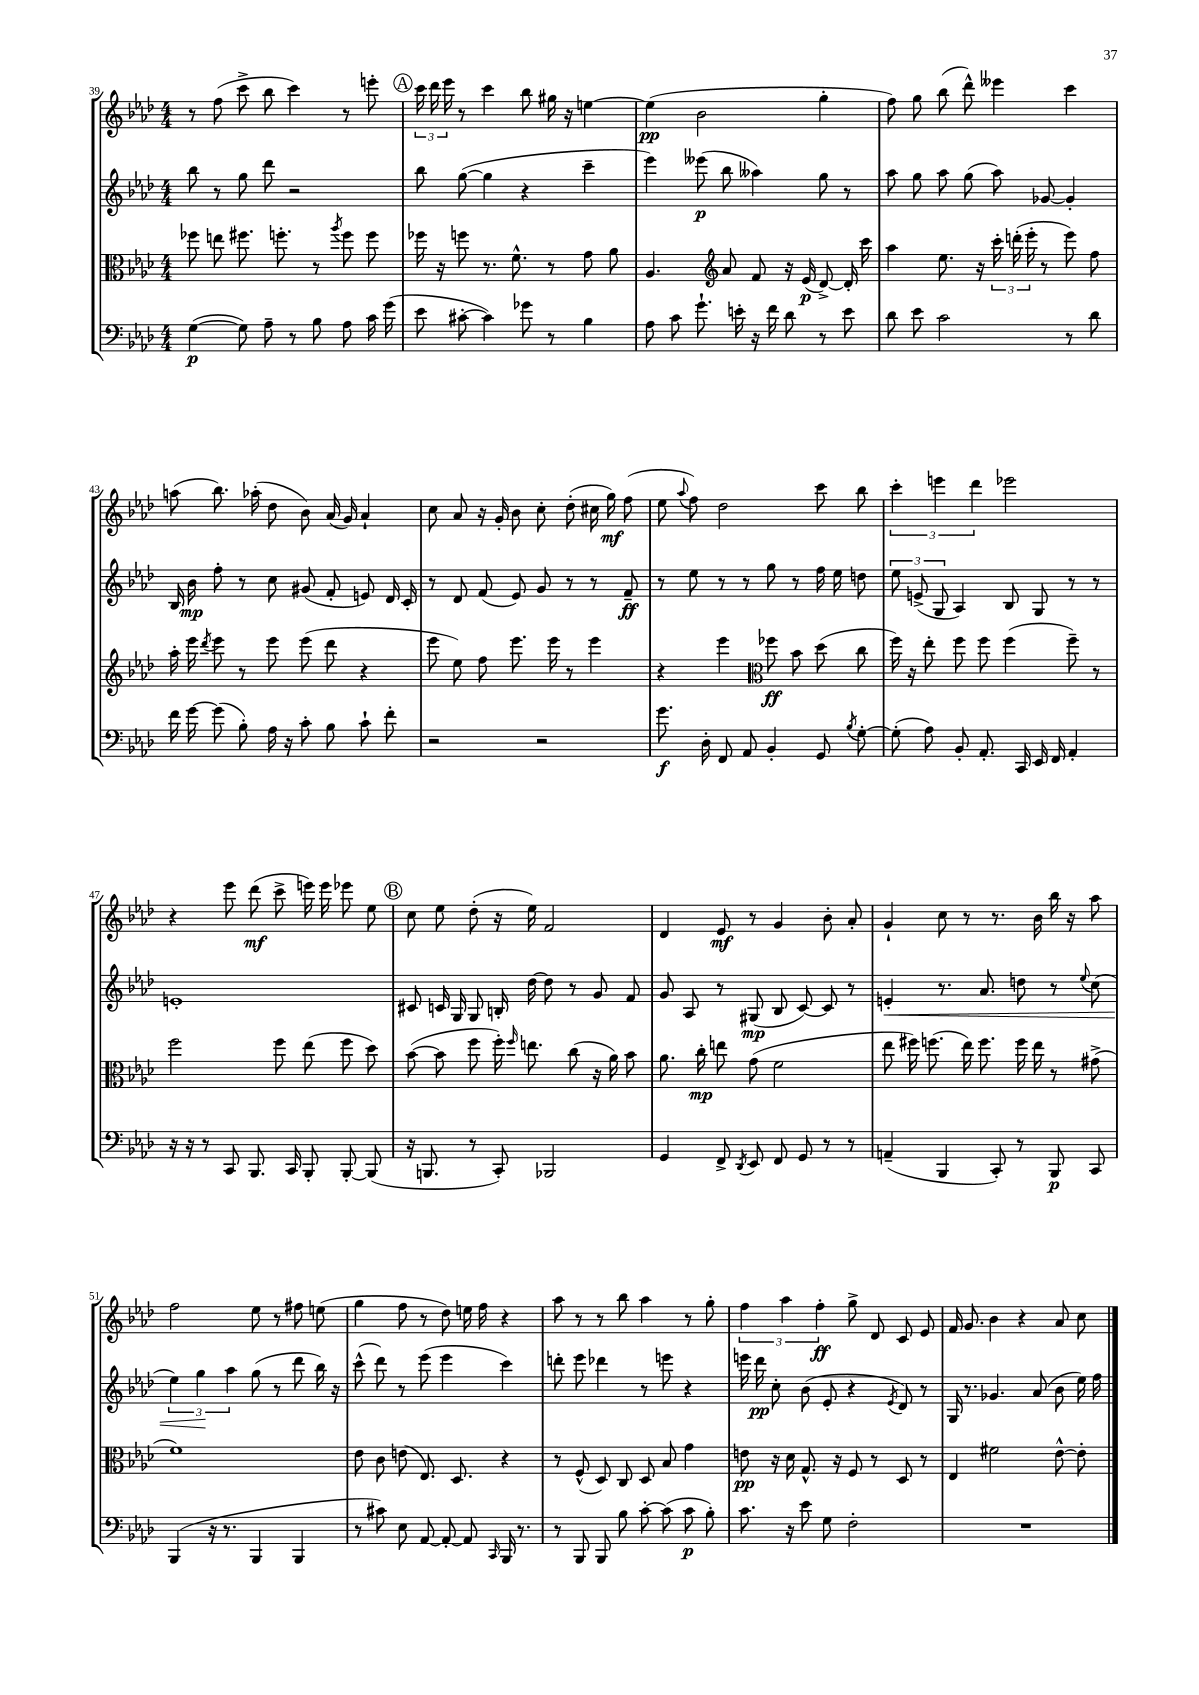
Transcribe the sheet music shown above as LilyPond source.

<<
\new StaffGroup <<
\new Staff = "s0" {
    \clef treble \key aes \major \numericTimeSignature \time 4/4
    \autoBeamOff r8 f''8( c'''8-> bes''8 c'''4) r8 e'''8-. |
    \mark \markup { \circle "A" } \tuplet 3/2 { c'''16 des'''16 ees'''16 } r8 c'''4 bes''8 gis''16 r16 e''4~ |
    e''4\pp( bes'2 g''4-. |
    f''8) g''8 bes''8( des'''8-^) eeses'''4 c'''4 |
    a''8( bes''8.) aes''16-.( des''8 bes'8) aes'16( g'16) aes'4-! |
    c''8 aes'8 r16 g'16-. bes'8 c''8-. des''8-.( cis''16 g''16\mf) f''8( |
    ees''8 \appoggiatura { aes''8 } f''8) des''2 c'''8 bes''8 |
    \tuplet 3/2 { c'''4-. e'''4 des'''4 } ees'''2 |
    r4 ees'''8 des'''8\mf( c'''8-> e'''16) e'''16 ees'''8 ees''8 |
    \mark \markup { \circle "B" } c''8 ees''8 des''8-.( r16 ees''16) f'2 |
    des'4 ees'8\mf r8 g'4 bes'8-. aes'8-. |
    g'4-! c''8 r8 r8. bes'16 bes''16 r16 aes''8 |
    f''2 ees''8 r8 fis''8 e''8( |
    g''4 f''8 r8 des''8) e''16 f''16 r4 |
    aes''8 r8 r8 bes''8 aes''4 r8 g''8-. |
    \tuplet 3/2 { f''4 aes''4 f''4-.\ff } g''8-> des'8 c'8 ees'8 |
    f'16 g'8. bes'4 r4 aes'8 c''8 \bar "|." |
}
\new Staff = "s1" {
    \clef treble \key aes \major \numericTimeSignature \time 4/4
    \autoBeamOff bes''8 r8 g''8 des'''8 r2 |
    \mark \markup { \circle "A" } bes''8 g''8~( g''4 r4 c'''4-- |
    ees'''4) eeses'''8\p( bes''8 aeses''4) g''8 r8 |
    aes''8 g''8 aes''8 g''8( aes''8) ges'8~ ges'4-. |
    bes16 bes'16\mp f''8-. r8 c''8 gis'8( f'8-. e'8) des'16 c'16-. |
    r8 des'8 f'8( ees'8) g'8 r8 r8 f'8--\ff |
    r8 ees''8 r8 r8 g''8 r8 f''16 ees''16 d''8 |
    \tuplet 3/2 { ees''8 e'8->( g8 } aes4) bes8 g8 r8 r8 |
    e'1-. |
    \mark \markup { \circle "B" } cis'8 c'16 g16 g8 b16-. des''16~ des''8 r8 g'8 f'8 |
    g'8 aes8 r8 gis8\mp( bes8 c'8~) c'8 r8 |
    e'4-.\< r8. aes'8. d''8 r8 \appoggiatura { ees''8 } c''8( |
    \tuplet 3/2 { ees''4) g''4\! aes''4 } g''8( r8 des'''8 bes''16) r16 |
    c'''8-^( des'''8) r8 ees'''8( ees'''4 c'''4) |
    d'''8-. ees'''8 des'''4 r8 e'''8 r4 |
    e'''16 des'''16\pp c''8-. bes'8( ees'8-. r4 \acciaccatura { ees'8 } des'8) r8 |
    g16 r8. ges'4. aes'8( bes'8 ees''16) f''16 \bar "|." |
}
\new Staff = "s2" {
    \clef alto \key aes \major \numericTimeSignature \time 4/4
    \autoBeamOff fes''8 e''8 fis''8. f''8.-. r8 \acciaccatura { aes''8 } f''8 f''8 |
    \mark \markup { \circle "A" } fes''16 r16 f''8 r8. f'8.-^ r8 g'8 aes'8 |
    aes4. \clef treble aes'8 f'8 r16 ees'16\p( des'8~->) des'16-. c'''16 |
    aes''4 ees''8. r16 \tuplet 3/2 { c'''16-. d'''16-.( ees'''16-. } r8 ees'''8) f''8 |
    aes''16-. ees'''16 \acciaccatura { des'''8 } ees'''8 r8 ees'''8 ees'''8( des'''8 r4 |
    ees'''8 ees''8) f''8 ees'''8. ees'''16 r8 ees'''4 |
    r4 ees'''4 \clef alto fes''8\ff bes'8 des''8( c''8 |
    f''16) r16 ees''8-. f''8 f''8 f''4( f''8--) r8 |
    f''2 f''8 ees''8( f''8 des''8) |
    \mark \markup { \circle "B" } bes'8~( bes'8 f''8 f''16-.) \grace { f''16 } e''8. c''8( r16 aes'16) bes'8 |
    aes'8. c''16-.\mp e''8 g'8( f'2 |
    ees''8 fis''16) f''8.( ees''16) f''8. f''16 ees''16 r8 gis'8->( |
    f'1) |
    ees'8 c'8 e'8( ees8.) des8. r4 |
    r8 f8-^( des8) c8 des8 bes8 g'4 |
    e'8\pp r16 des'16 g8.-^ r16 f8 r8 des8 r8 |
    ees4 fis'2 ees'8~-^ ees'8-. \bar "|." |
}
\new Staff = "s3" {
    \clef bass \key aes \major \numericTimeSignature \time 4/4
    \autoBeamOff g4~\p( g8) aes8-- r8 bes8 aes8 c'16 g'16( |
    \mark \markup { \circle "A" } ees'8 cis'8~-. cis'4) ges'8 r8 bes4 |
    aes8 c'8 g'8.-! e'16-. r16 f'16 des'8 r8 e'8 |
    des'8 ees'8 c'2 r8 des'8 |
    f'16 g'16~ g'8( bes8-.) aes16 r16 c'8-. bes8 c'8-! f'8-. |
    r2 r2 |
    g'8.\f des16-. f,8 aes,8 bes,4-. g,8 \acciaccatura { bes8 } g8~-. |
    g8-.( aes8) bes,8-. aes,8.-. c,16 ees,16 f,16 aes,4-. |
    r16 r16 r8 c,8 bes,,8. c,16 bes,,8-. bes,,8~-. bes,,8( |
    \mark \markup { \circle "B" } r16 b,,8. r8 c,8-.) bes,,2 |
    g,4 f,8-> \acciaccatura { des,8 } ees,8 f,8 g,8 r8 r8 |
    a,4--( bes,,4 c,8-.) r8 bes,,8\p c,8 |
    bes,,4( r16 r8. bes,,4 bes,,4 |
    r8 cis'8) ees8 aes,8~ aes,8~-. aes,8 \grace { c,16 } bes,,16 r8. |
    r8 bes,,8 bes,,8 bes8 c'8~-. c'8( c'8\p bes8-.) |
    c'8. r16 ees'8 g8 f2-. |
    R1 \bar "|." |
}
>>
>>
\layout { \context { \Score currentBarNumber = #39 } }
